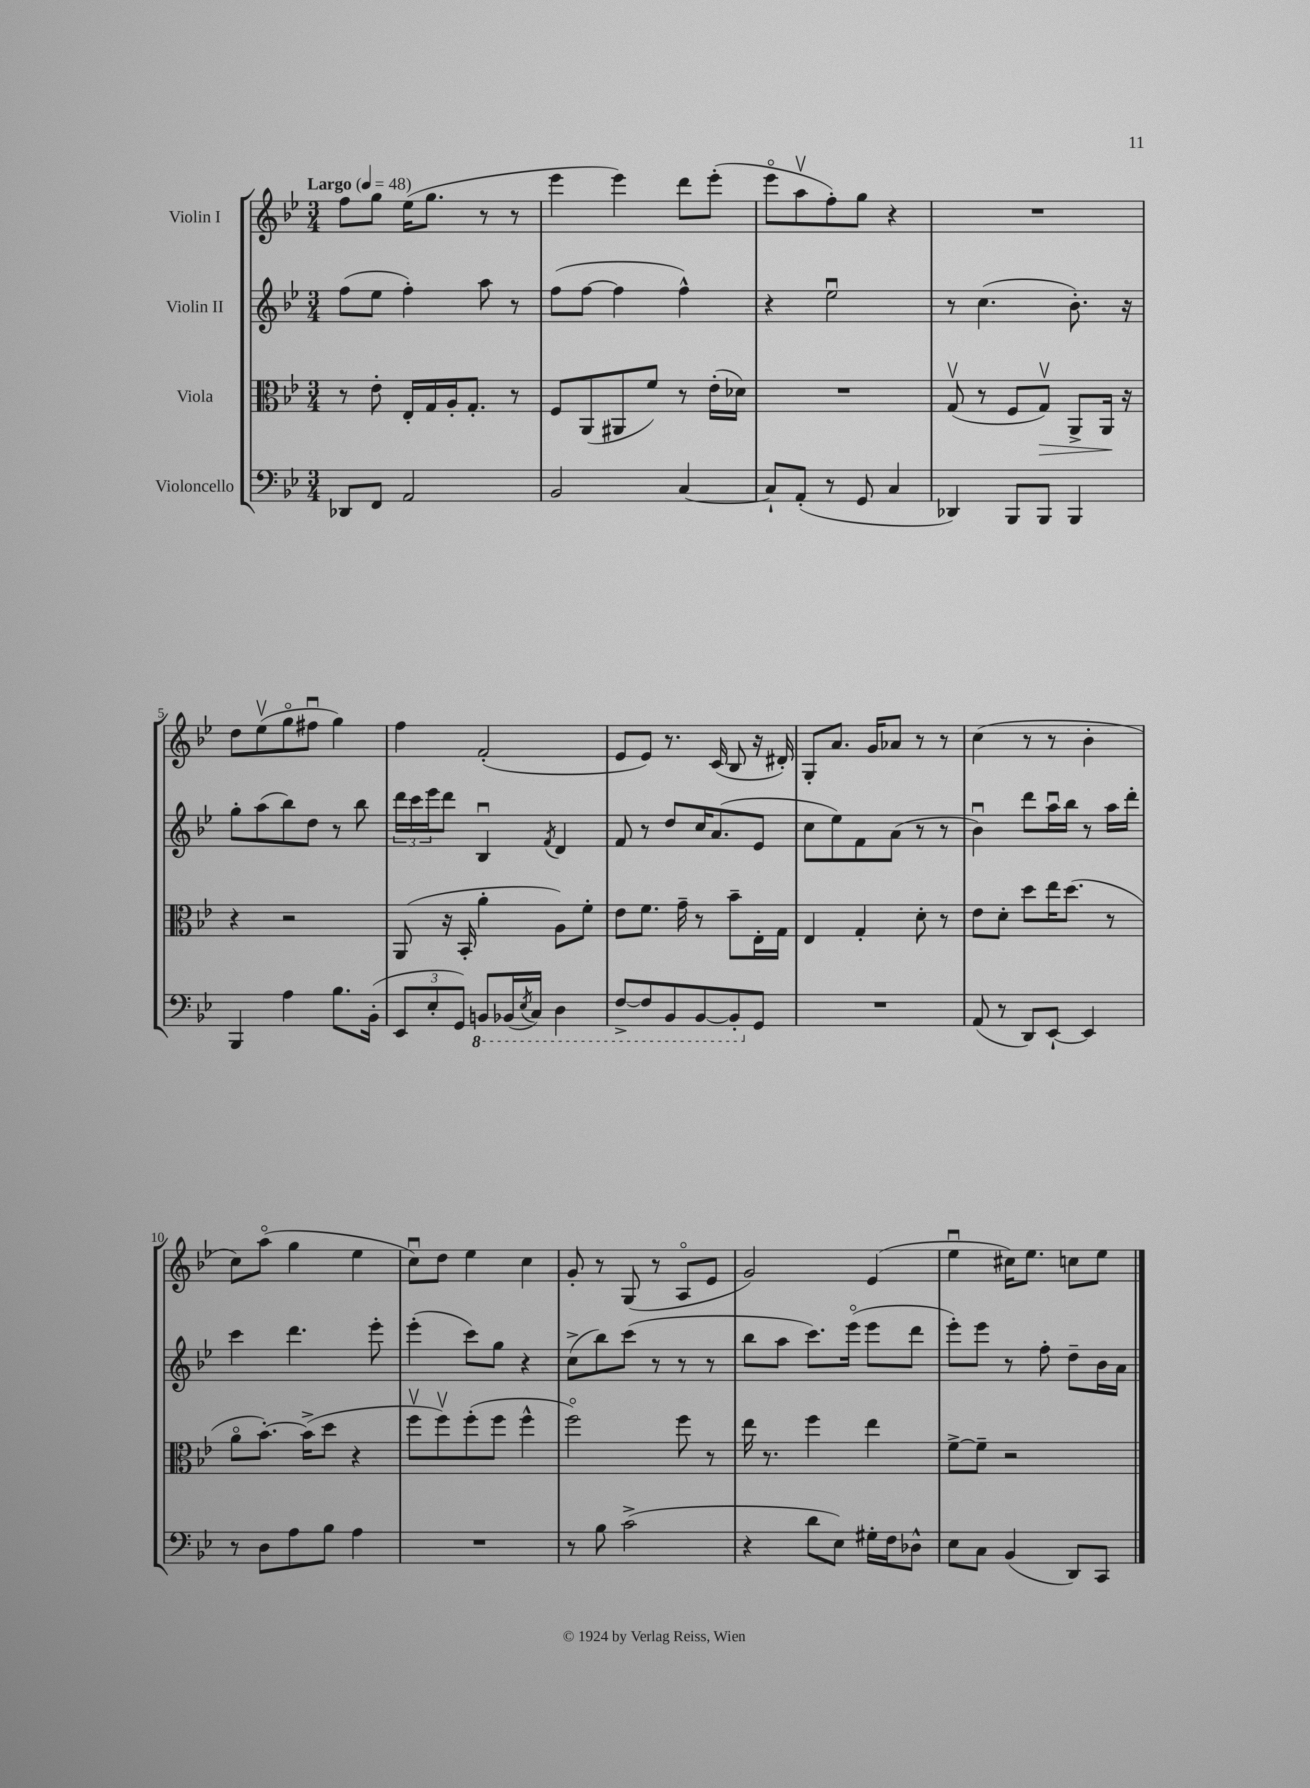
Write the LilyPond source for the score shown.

<<
\new StaffGroup <<
\new Staff = "s0" \with { instrumentName = "Violin I" } {
    \clef treble \key bes \major \numericTimeSignature \time 3/4 \tempo "Largo" 4 = 48
    f''8 g''8 ees''16( g''8. r8 r8 |
    ees'''4 ees'''4) d'''8 ees'''8-.( |
    ees'''8\flageolet a''8\upbow f''8-.) g''8 r4 |
    R2. |
    d''8 ees''8\upbow( g''8\flageolet fis''8\downbow g''4) |
    f''4 f'2-.( |
    ees'8 ees'8) r8. c'16( bes8 r16 dis'16-.) |
    g8-. a'8. g'16 aes'8 r8 r8 |
    c''4( r8 r8 bes'4-. |
    c''8) a''8\flageolet( g''4 ees''4 |
    c''8\downbow) d''8 ees''4 c''4 |
    g'8-. r8 g8( r8 a8\flageolet ees'8 |
    g'2) ees'4( |
    ees''4\downbow cis''16) ees''8. c''8 ees''8 \bar "|." |
}
\new Staff = "s1" \with { instrumentName = "Violin II" } {
    \clef treble \key bes \major \numericTimeSignature \time 3/4
    f''8( ees''8 f''4-.) a''8 r8 |
    f''8( f''8~ f''4 f''4-^) |
    r4 ees''2\downbow |
    r8 c''4.( bes'8.-.) r16 |
    g''8-. a''8( bes''8) d''8 r8 bes''8 |
    \tuplet 3/2 { d'''16 c'''16 ees'''16 } d'''8 bes4\downbow \acciaccatura { f'8 } d'4 |
    f'8 r8 d''8 c''16 a'8.( ees'8 |
    c''8 ees''8) f'8 a'8( r8 r8 |
    bes'4\downbow) d'''8 a''16\downbow bes''16 r8 a''16 d'''16-. |
    c'''4 d'''4. ees'''8-. |
    ees'''4-.( c'''8) g''8 r4 |
    c''8->( bes''8) c'''8( r8 r8 r8 |
    bes''8 a''8 c'''8.) ees'''16\flageolet( ees'''8 d'''8 |
    ees'''8-.) ees'''8 r8 f''8-. d''8-- bes'16 a'16 \bar "|." |
}
\new Staff = "s2" \with { instrumentName = "Viola" } {
    \clef alto \key bes \major \numericTimeSignature \time 3/4
    r8 ees'8-. ees16-. g16 a16-. g8.-. r8 |
    f8 a,8( ais,8 f'8) r8 ees'16-.( des'16) |
    R2. |
    g8\upbow( r8 f8 g8\upbow\>) a,8-> a,16\! r16 |
    r4 r2 |
    a,8( r16 bes,16-. a'4-. a8) f'8-. |
    ees'8 f'8. g'16-- r8 bes'8-- ees16-. g16 |
    ees4 g4-. d'8-. r8 |
    ees'8 d'8-. d''8 ees''16 d''8.( r8 |
    a'8\flageolet bes'8.~-.) bes'16->( d''8 r4 |
    f''8\upbow f''8\upbow) f''8-.( f''8 f''4-^ |
    f''2\flageolet) f''8 r8 |
    ees''16 r8. f''4 ees''4 |
    f'8~-> f'8-- r2 \bar "|." |
}
\new Staff = "s3" \with { instrumentName = "Violoncello" } {
    \clef bass \key bes \major \numericTimeSignature \time 3/4
    des,8 f,8 a,2 |
    bes,2 c4~ |
    c8-! a,8-.( r8 g,8 c4 |
    des,4) bes,,8 bes,,8 bes,,4 |
    bes,,4 a4 bes8. bes,16-.( |
    \tuplet 3/2 { ees,8 ees8-. g,8) } \ottava #-1 b,,8 bes,,16( \acciaccatura { ees,8 } c,16) d,4 |
    f,8~-> f,8 bes,,8 bes,,8~ bes,,8-. \ottava #0 g,8 |
    R2. |
    a,8( r8 d,8) ees,8~-! ees,4 |
    r8 d8 a8 bes8 a4 |
    R2. |
    r8 bes8 c'2->( |
    r4 d'8 ees8) gis16-. f16 des8-^ |
    ees8 c8 bes,4( d,8) c,8 \bar "|." |
}
>>
>>
